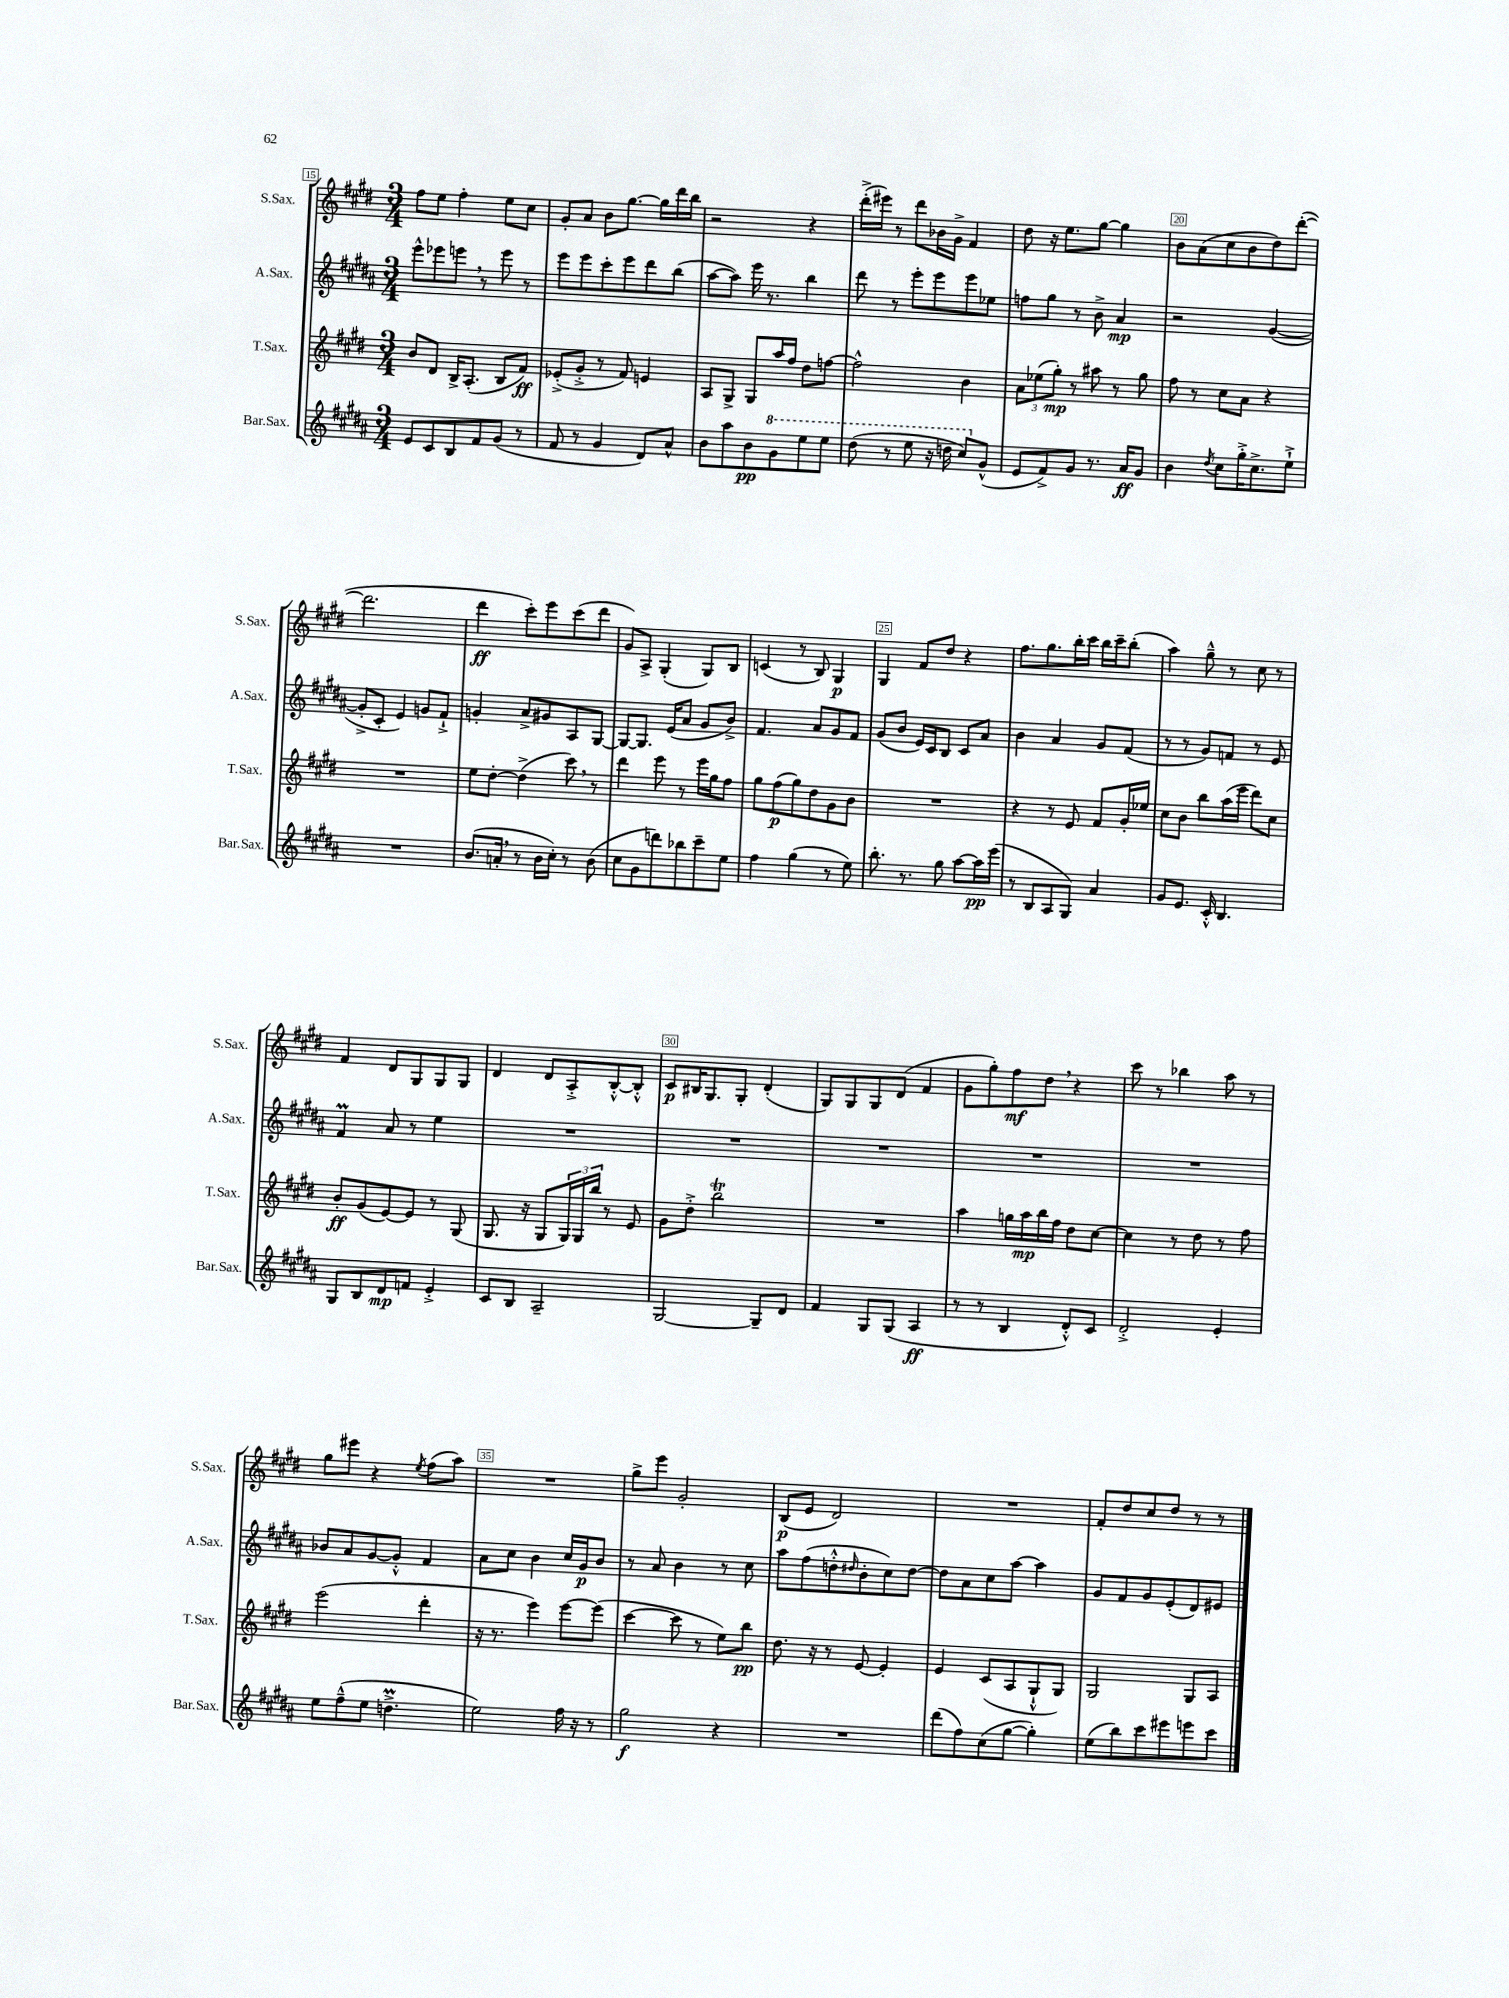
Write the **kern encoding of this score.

**kern	**kern	**kern	**kern
*staff4	*staff3	*staff2	*staff1
*clefG2	*clefG2	*clefG2	*clefG2
*k[f#c#g#d#a#]	*k[f#c#g#d#]	*k[f#c#g#d#a#]	*k[f#c#g#d#]
*M3/4	*M3/4	*M3/4	*M3/4
8e/L	8b/L	8eee^^\L	8ff#\L
8c#/	8d#/J	8eee-\	8ee\J
8B/	16B^/LK	8eee\J	4ff#'\
.	(8.A'/J	.	.
8f#/	.	8r	.
(8g#/J	8B/L	8eee\	8ee\L
8r	8f#/J)	8r	8cc#\J
=	=	=	=
8f#/	(8e-'^/L	8eee\L	8g#'/L
8r	8g#'^/J	8eee\	8a/J
4g#/	8r	8ccc#'\	8b\L
.	8f#/)	8eee\	[8.gg#\J
8d#/L)	4e/	8ddd#\	.
.	.	.	16gg#\]LL
8a#^^/J	.	(8bb\J	16ddd#\
.	.	.	16bb\JJ
=	=	=	=
8b\L	8A/L	[8aa#\L	2r
8aa#\	8G#^/J	8aa#\]J)	.
8b\	8G#/L	16eee\	.
.	.	8.r	.
8gg#\	16aa/L	.	.
.	16ff#/JJ	.	.
8eee\	8dd#\L	4bb\	4r
8eee\J	[8ff\J	.	.
=	=	=	=
(8ddd#\	2ff^^\]	8ddd#\	(16ddd#'^\LL
.	.	.	16eee#\JJ)
8r	.	8r	8r
8eee\	.	8eee'\L	8ddd#\L
16r	.	8eee\	16b-\L
16ddd\	.	.	16g#^\JJ
8ccc#/L)	4b\	8eee\	4f#/
(8g#^^/J	.	8ee-\J	.
=	=	=	=
8e/L	12a\L	8ff\L	8dd#\
.	(12ee-\	.	.
8f#^/)	.	8gg#\J	16r
.	12gg#'\J)	.	.
.	.	.	8.ee\L
8g#/J	8r	8r	.
8.r	8aa#\	8b^\	[8gg#\J
.	8r	4a#/	4gg#\]
16a#/LK	.	.	.
8g#/J	8gg#\	.	.
=	=	=	=
4b\	8ff#\	2r	8b\L
.	8r	.	(8a\
8qdd#/	.	.	.
8cc#\L	8cc#\L	.	8cc#\
16gg#'^\K	8a\J	.	8b\
8.cc#^\	.	.	.
.	4r	([4g#/	8dd#\)
8ee`^\J	.	.	([8ddd#'\J
=	=	=	=
2.r	2.r	8g#'^/]L	2.ddd#\]
.	.	8c#'/J	.
.	.	4e/)	.
.	.	8g/L	.
.	.	8f#`^/J	.
=	=	=	=
(8.b/L	8ee\L	4g'/	4ddd#\
.	[8dd#'\J	.	.
16a'/Jk	.	.	.
8r	(4dd#^\]	8a#^/L	8ccc#'\L)
16b\LL	.	8g#/	8eee\
16cc#'\JJ)	.	.	.
8r	8ccc#\)	8A#/	(8ccc#\
(8b\	8r	[8G#/J	8ddd#\J
=	=	=	=
8cc#\L	4ddd#\	8G#/_L	8g#/L)
8g#\	.	8.G#/]J	8A^/J
8ddd\)	8eee\	.	(4G#'/
.	.	(16e/LK	.
8bb-\	8r	8a#/J	.
8ccc#~\	16eee\LL	8g#/L	8G#/L)
.	16gg#\J	.	.
8ee\J	8ff#\J	8b^/J)	8B/J
=	=	=	=
4ff#\	8gg#\L	4.f#/	(4c/
.	(8ff#\	.	.
(4gg#\	8gg#\)	.	8r
.	8dd#\	8a#/L	8B/)
8r	8g#\	8g#/	4G#/
8ee\)	8b\J	8f#/J	.
=	=	=	=
8.bb'\	2.r	(8g#/L	4G#/
.	.	8b/J	.
8.r	.	.	.
.	.	16e/LL)	8f#/L
.	.	16c#/J	.
8gg#\	.	8B/J	8dd#/J
[8aa#\L	.	8c#/L	4r
16aa#\]L	.	8a#/J	.
(16eee\JJ	.	.	.
=	=	=	=
8r	4r	4b\	8.ff#\L
8B/L	.	.	.
.	.	.	8.gg#\
8A#/	8r	4a#/	.
8G#/J)	8e/	.	16bb'\L
.	.	.	16ccc#\JJ
4a#/	8f#/L	8g#/L	16bb\LL
.	.	.	16ccc#~\J
.	16g#'/L	(8f#/J	(8bb'\J
.	16ee-/JJ	.	.
=	=	=	=
8g#/L	8cc#\L	8r	4aa\)
8.e/J	8b\J	8r	.
.	8bb\L	8g#/L)	8gg#~^^\
16c#'^^/	.	.	.
4.B/	(16aa\L	8f/J	8r
.	16eee\JJ	.	.
.	8ddd#\L)	8r	8cc#\
.	8cc#\J	8e/	8r
=	=	=	=
8G#/L	8b'/L	4f#/	4f#/
8B/	(8g#/	.	.
8d#/	[8e/)	8a#/	8d#/L
8f/J	8e/]J	8r	8G#/
4e'^/	8r	4ee\	8G#/
.	(8G#/	.	8G#/J
=	=	=	=
8c#/L	8.G#/	2.r	4d#/
8B/J	.	.	.
.	16r	.	.
2A#~/	8G#/L	.	8d#/L
.	24G#/L)	.	8A'^/
.	24G#/	.	.
.	24bb/JJ	.	.
.	8r	.	[8B'^^/
.	8e/	.	8B'^^/]J
=	=	=	=
[2G#/	8g#\L	2.r	8c#/L
.	8dd#'^\J	.	16B#/K
.	.	.	8.G#/
.	2bb\	.	.
.	.	.	8G#'/J
8G#~/]L	.	.	(4d#'/
8d#/J	.	.	.
=	=	=	=
4f#/	2.r	2.r	8G#/L)
.	.	.	8G#/
8G#/L	.	.	8G#/
(8G#/J	.	.	(8d#/J
4A#/	.	.	4f#/
=	=	=	=
8r	4aa\	2.r	8g#\L
8r	.	.	8gg#'\)
4B/	16gg\LL	.	8ff#\
.	16aa\	.	.
.	16bb\	.	8dd#\J
.	16ff#\JJ	.	.
8d#'^^/L)	8dd#\L	.	4r
8c#/J	[8cc#\J	.	.
=	=	=	=
2d#'^/	4cc#\]	2.r	8ccc#\
.	.	.	8r
.	8r	.	4bb-\
.	8dd#\	.	.
4e'/	8r	.	8aa\
.	8ff#\	.	8r
=	=	=	=
8ee\L	(2eee\	8b-/L	8gg#\L
(8ff#~^^\	.	8a#/	8eee#\J
8ee\J	.	[8g#/	4r
4.dd^\	.	8g#'^^/]J	.
.	.	.	8qee/
.	4ddd#'\	4f#/	(8ff#\L
.	.	.	8aa\J)
=	=	=	=
2ee\)	16r	8a#\L	2.r
.	8.r	.	.
.	.	8cc#\J	.
.	4eee\)	4b\	.
16ff#\	[8eee\L	16cc#/LL	.
16r	.	16g#/J	.
8r	(8eee\]J	8b/J	.
=	=	=	=
2gg#\	[4ccc#\	8r	8gg#^\L
.	.	8a#/	8eee\J
.	8ccc#\]	4b\	2g#'/
.	8r	.	.
4r	8ee\L)	8r	.
.	8bb\J	8cc#\	.
=	=	=	=
2.r	8.dd#\	8aa#\L	(8B/L
.	.	(8ff#\	8e/J
.	16r	.	.
.	8r	8dd'^^\	2d#/)
.	.	16qqdd#/	.
.	[8e/	8b'\	.
.	4e'/]	8cc#\)	.
.	.	[8dd#\J	.
=	=	=	=
(8ddd#\L	4e/	8dd#\]L	2.r
8ff#\)	.	8a#\	.
(8cc#\	(8c#/L	8cc#\	.
[8gg#\J	8A/	[8aa#\J	.
4gg#'\])	8G#`^^/	4aa#\]	.
.	8G#/J)	.	.
=	=	=	=
(8ee\L	2G#/	8g#/L	8f#'/L
8bb\)	.	8f#/	8dd#/
8ccc#\	.	8g#/	8cc#/
8eee#\	.	(8e'/	8dd#/J
8eee\	8G#/L	8d#/)	8r
8ccc#\J	8A/J	8e#/J	8r
==	==	==	==
*-	*-	*-	*-
